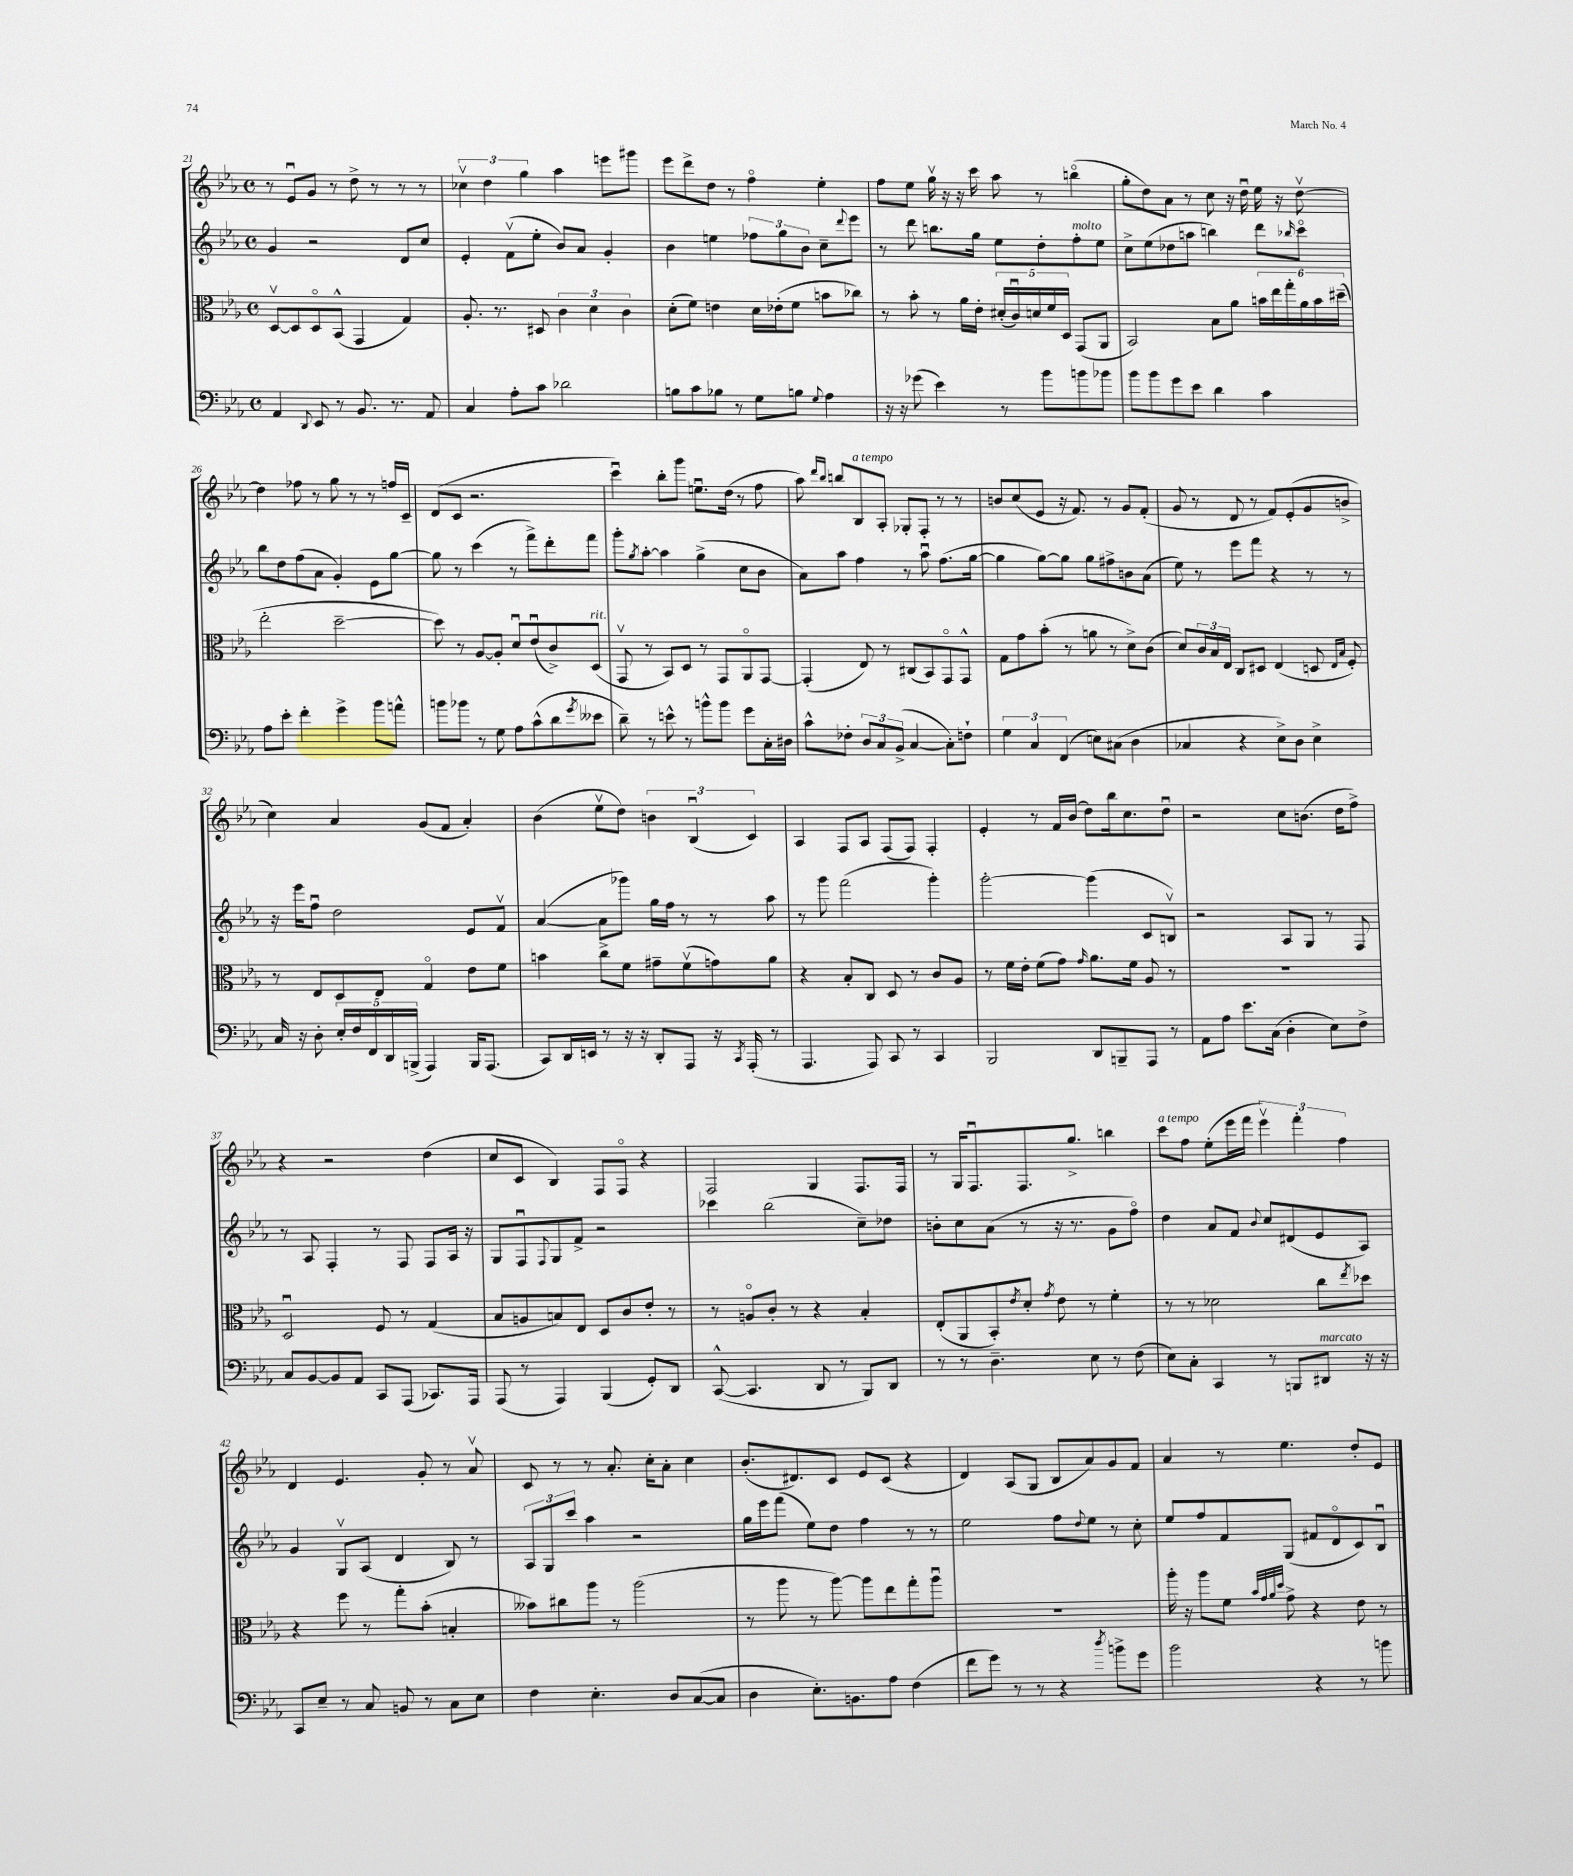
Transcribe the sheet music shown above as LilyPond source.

<<
\new StaffGroup <<
\new Staff = "s0" {
    \clef treble \key ees \major \defaultTimeSignature \time 4/4
    r8 ees'8\downbow g'8 r8 d''8-> r8 r8 r8 |
    \tuplet 3/2 { ces''4\upbow d''4 g''4 } aes''4 e'''8 gis'''8 |
    ees'''8 d'''8-> d''8 r8 f''4\flageolet ees''4-. |
    f''8 ees''8 g''16\upbow r16 r16 c'''16 aes''8 r8 b''4\flageolet( |
    g''8-. d''8) aes'8 r8 c''8 r16 d''16\downbow ees''16 r16 d''8~\upbow |
    d''4 fes''8 r8 g''8 r8 r8 f''16 c'16-- |
    d'8( c'8 r2. |
    c'''4\downbow) bes''8-. g'''8 e''8.\downbow d''16( r8 f''8 |
    aes''8) \grace { d'''16 bes''16 } b''8 bes8^\markup { \italic "a tempo" } aes8-. ges8-. f8-. r8 r8 |
    b'8 c''8( ees'8 r16 f'8.) r8 g'8 f'8-.( |
    g'8 r8 d'8 r8 f'8) ees'8-.( g'8 b'8-> |
    c''4) aes'4 g'8( f'8 aes'4-.) |
    bes'4( ees''8\upbow d''8) \tuplet 3/2 { b'4 bes4\downbow( c'4) } |
    aes4 f8 aes8 f8( f8) f4-. |
    ees'4-. r8 f'16 bes'16( d''8) bes''16 c''8. d''8\downbow |
    r2 c''8 b'8.( d''16 f''8->) |
    r4 r2 d''4( |
    c''8 c'8 bes4) f8 f8\flageolet r4 |
    f2 g4 f8. f16 |
    r8 g16 f8.\downbow f8. g''8.-> b''4 |
    c'''8^\markup { \italic "a tempo" } f''8 ees''8-.( ees'''16 f'''16 \tuplet 3/2 { ees'''4\upbow) f'''4-. f''4 } |
    d'4 ees'4. g'8-. r8 aes'8\upbow |
    c'8 r8 r8 aes'8.-. c''16-. aes'8-. c''4 |
    bes'8.-.( dis'8.) c'8 ees'8 c'8( r4 |
    d'4) aes8( g8 bes8 aes'8) g'8 f'8 |
    aes'4 r8 ees''4. d''8-. ees'8 \bar "|." |
}
\new Staff = "s1" {
    \clef treble \key ees \major \defaultTimeSignature \time 4/4
    g'4 r2 d'8 c''8 |
    ees'4-. f'8\upbow( ees''8-. bes'8) aes'8 g'4-. |
    bes'4 e''4 \tuplet 3/2 { fes''8 g''8 bes'8 } c''8-- \appoggiatura { d'''8 } ees'''8 |
    r8 d'''8 b''8. g''16 ees''8 d''8-. f''8-.^\markup { \italic "molto" } ees''8 |
    c''8-> ees''8( des''8 a''8 b''4) d'''8 \grace { bes''16 } c'''8\flageolet |
    bes''8 d''8 f''8( aes'8 g'4-.) ees'8 g''8~ |
    g''8 r8 c'''4( r8 f'''8->) d'''8-. f'''8 |
    g'''8-. \acciaccatura { g''8 } aes''8~-. aes''4 g''4->( c''8 bes'8 |
    aes'8) aes''8 f''4 r8 aes''8\downbow f''8.( g''16~ |
    g''4 g''8~) g''8 g''8 fis''8-> b'8 aes'8( |
    ees''8) r8 ees'''8 f'''8 r4 r8 r8 |
    r16 ees'''16 f''8\downbow d''2 ees'8 f'8\upbow |
    aes'4~( aes'8 ges'''8) g''16 f''16 r8 r8 aes''8 |
    r8 g'''8 f'''2( g'''4-.) |
    g'''2~-. g'''4( c'8 b8\upbow) |
    r2 aes8 g8 r8 f8 |
    r8 aes8 f4-. r8 f8 f8 aes16 r16 |
    g8 f8\downbow \appoggiatura { f8 } g8 f'8-> r2 |
    ces'''4 bes''2( c''8--) des''8 |
    b'8-. c''8 aes'8( r8 r16 r8. g'8 f''8\flageolet) |
    d''4 aes'8 f'8 \appoggiatura { bes'8 } c''8 dis'8( ees'8 aes8) |
    g'4 g8\upbow aes8( d'4 bes8) r8 |
    \tuplet 3/2 { aes8 g8 c'''8 } aes''4 r2 |
    g''16 ees'''16 f'''8( ees''8) d''8 f''4 r8 r8 |
    ees''2 f''8 \appoggiatura { d''8 } ees''8 r8 c''8-. |
    ees''8 f''8 f'8 g8( fis'8 d'8\flageolet c'8) bes8\downbow \bar "|." |
}
\new Staff = "s2" {
    \clef alto \key ees \major \defaultTimeSignature \time 4/4
    d8~\upbow d8 d8\flageolet bes,8-^( g,4 g4) |
    aes8.-. r8. dis8 \tuplet 3/2 { c'4 d'4 c'4 } |
    d'8-.( f'8) e'4 d'16 ees'16-.( f'8 b'8 ces''8) |
    r8 bes'8-. r8 aes'16 ees'16-. \tuplet 5/4 { dis'16-.( c'16\downbow) d'16 f'16 d16 } g,8( aes,8 |
    bes,2) bes8 aes'8 \tuplet 6/4 { b'16 ees''16 g''16-. aes'16 b'16 dis''16--( } |
    ees''2-. d''2~-- |
    d''8) r8 aes8~ aes8-. d'8\downbow ees'8\downbow( c'8->) d8^\markup { \italic "rit." }( |
    g,8\upbow r8 bes,8) d8 r8 g,8 aes,8\flageolet g,8~ |
    g,4-.( ees8) r8 cis8( bes,8) g,8\flageolet g,8-^ |
    g8 g'8 bes'8-.( r8 a'8 r8 d'8->) c'8( |
    d'8) \tuplet 3/2 { c'16 bes16 ees16 } c8 dis8 ees4( d8 \grace { ees16 bes16 } f8-.) |
    r8 ees8 d8 ees8 g4\flageolet ees'8 f'8 |
    b'4 c''8-> f'8 gis'8-- f'8\upbow( g'8) aes'8 |
    r4 bes8-. c8 d8 r8 c'8 aes8 |
    r8 f'16 ees'16-. f'8( g'8) \grace { g'16 } aes'8. f'16 aes8 r8 |
    R1 |
    d2\downbow f8 r8 g4( |
    bes8 a8 b8) ees8 d8 c'8 ees'8-. r8 |
    r8 a8\flageolet c'8-. r8 r4 bes4-. |
    ees8-.( aes,8 bes,8-.) \acciaccatura { ees'8 } d'8-. \acciaccatura { g'8 } ees'8 r8 f'4-. |
    r8 r8 des'2 c''8 \acciaccatura { ees''8 } des''8 |
    r4 f''8 r8 g''8-. bes'8-.( b4-. |
    beses'8) cis''8 aes''8 r8 aes''2( |
    r8 aes''8 r8 aes''8~) aes''8 ees''8 g''8-. aes''8\downbow |
    R1 |
    aes''16-. r16 aes''8 f'8 \grace { bes'32 g'32 aes'32 d''32 } g'8-> r4 ees'8 r8 \bar "|." |
}
\new Staff = "s3" {
    \clef bass \key ees \major \defaultTimeSignature \time 4/4
    aes,4 \appoggiatura { d,8 } ees,8 r8 bes,8. r8. aes,8 |
    c4 aes8-. c'8 des'2 |
    b8 c'8 bes8 r8 g8 b8 \appoggiatura { g8 } aes4 |
    r16 r16 ges'8( ees'4) r8 bes'8 b'8 bes'8 |
    bes'8 bes'8 g'8 ees'8 d'4 c'4 |
    aes8 ees'8-. f'4-. g'4-> bes'8 a'8-^ |
    b'8 bes'8 r8 g8 aes8 c'8-^( d'8 \acciaccatura { g'8 } eeses'8 |
    d'8--) r8 e'8-^ r8 b'8-^ b'8 g'8 c16-. dis16 |
    c'8-^ fes8-. \tuplet 3/2 { d8 c8 bes,8->( } c4~ c8-.) f8-! |
    \tuplet 3/2 { g4 c4 f,4( } e8) cis8( d4 |
    ces4 r4 ees8->) d8 ees4-> |
    c16 r16 d8-. \tuplet 5/4 { ees16-. f16 f,16 d,16 b,,16->( } aes,,4) b,,16 aes,,8.( |
    c,8) d,16 e,16 r8 r16 r16 d,8-. aes,,8 r16 \acciaccatura { c,8 } aes,,16-.( r8 |
    aes,,4. aes,,8) c,8 r8 c,4 |
    bes,,2 d,8 b,,8-- aes,,8 r8 |
    aes,8 aes8 ees'8. c16( d4-. ees8) f8-> |
    c8 bes,8~ bes,8 aes,8 c,8 aes,,8( ces,8.) aes,,16 |
    aes,,8( r8 aes,,4) bes,,4( g,8-.) d,8 |
    c,8~-^( c,4. d,8 r8 bes,,8) d,8 |
    r8 r8 d4.-- ees8 r8 f8( |
    ees8) c8-. c,4 r8 b,,8 dis,8^\markup { \italic "marcato" } r16 r16 |
    c,8 ees8-- r8 c8 b,8 r8 c8 ees8 |
    f4 ees4.-. d8 c8~( c8 |
    d4 ees8.-.) b,8. aes8 f4( |
    f'8 g'8) r8 r8 r4 \acciaccatura { d''8 } b'8-> g'8 |
    bes'2 r4 r8 b'8 \bar "|." |
}
>>
>>
\layout { \context { \Score currentBarNumber = #21 } }
